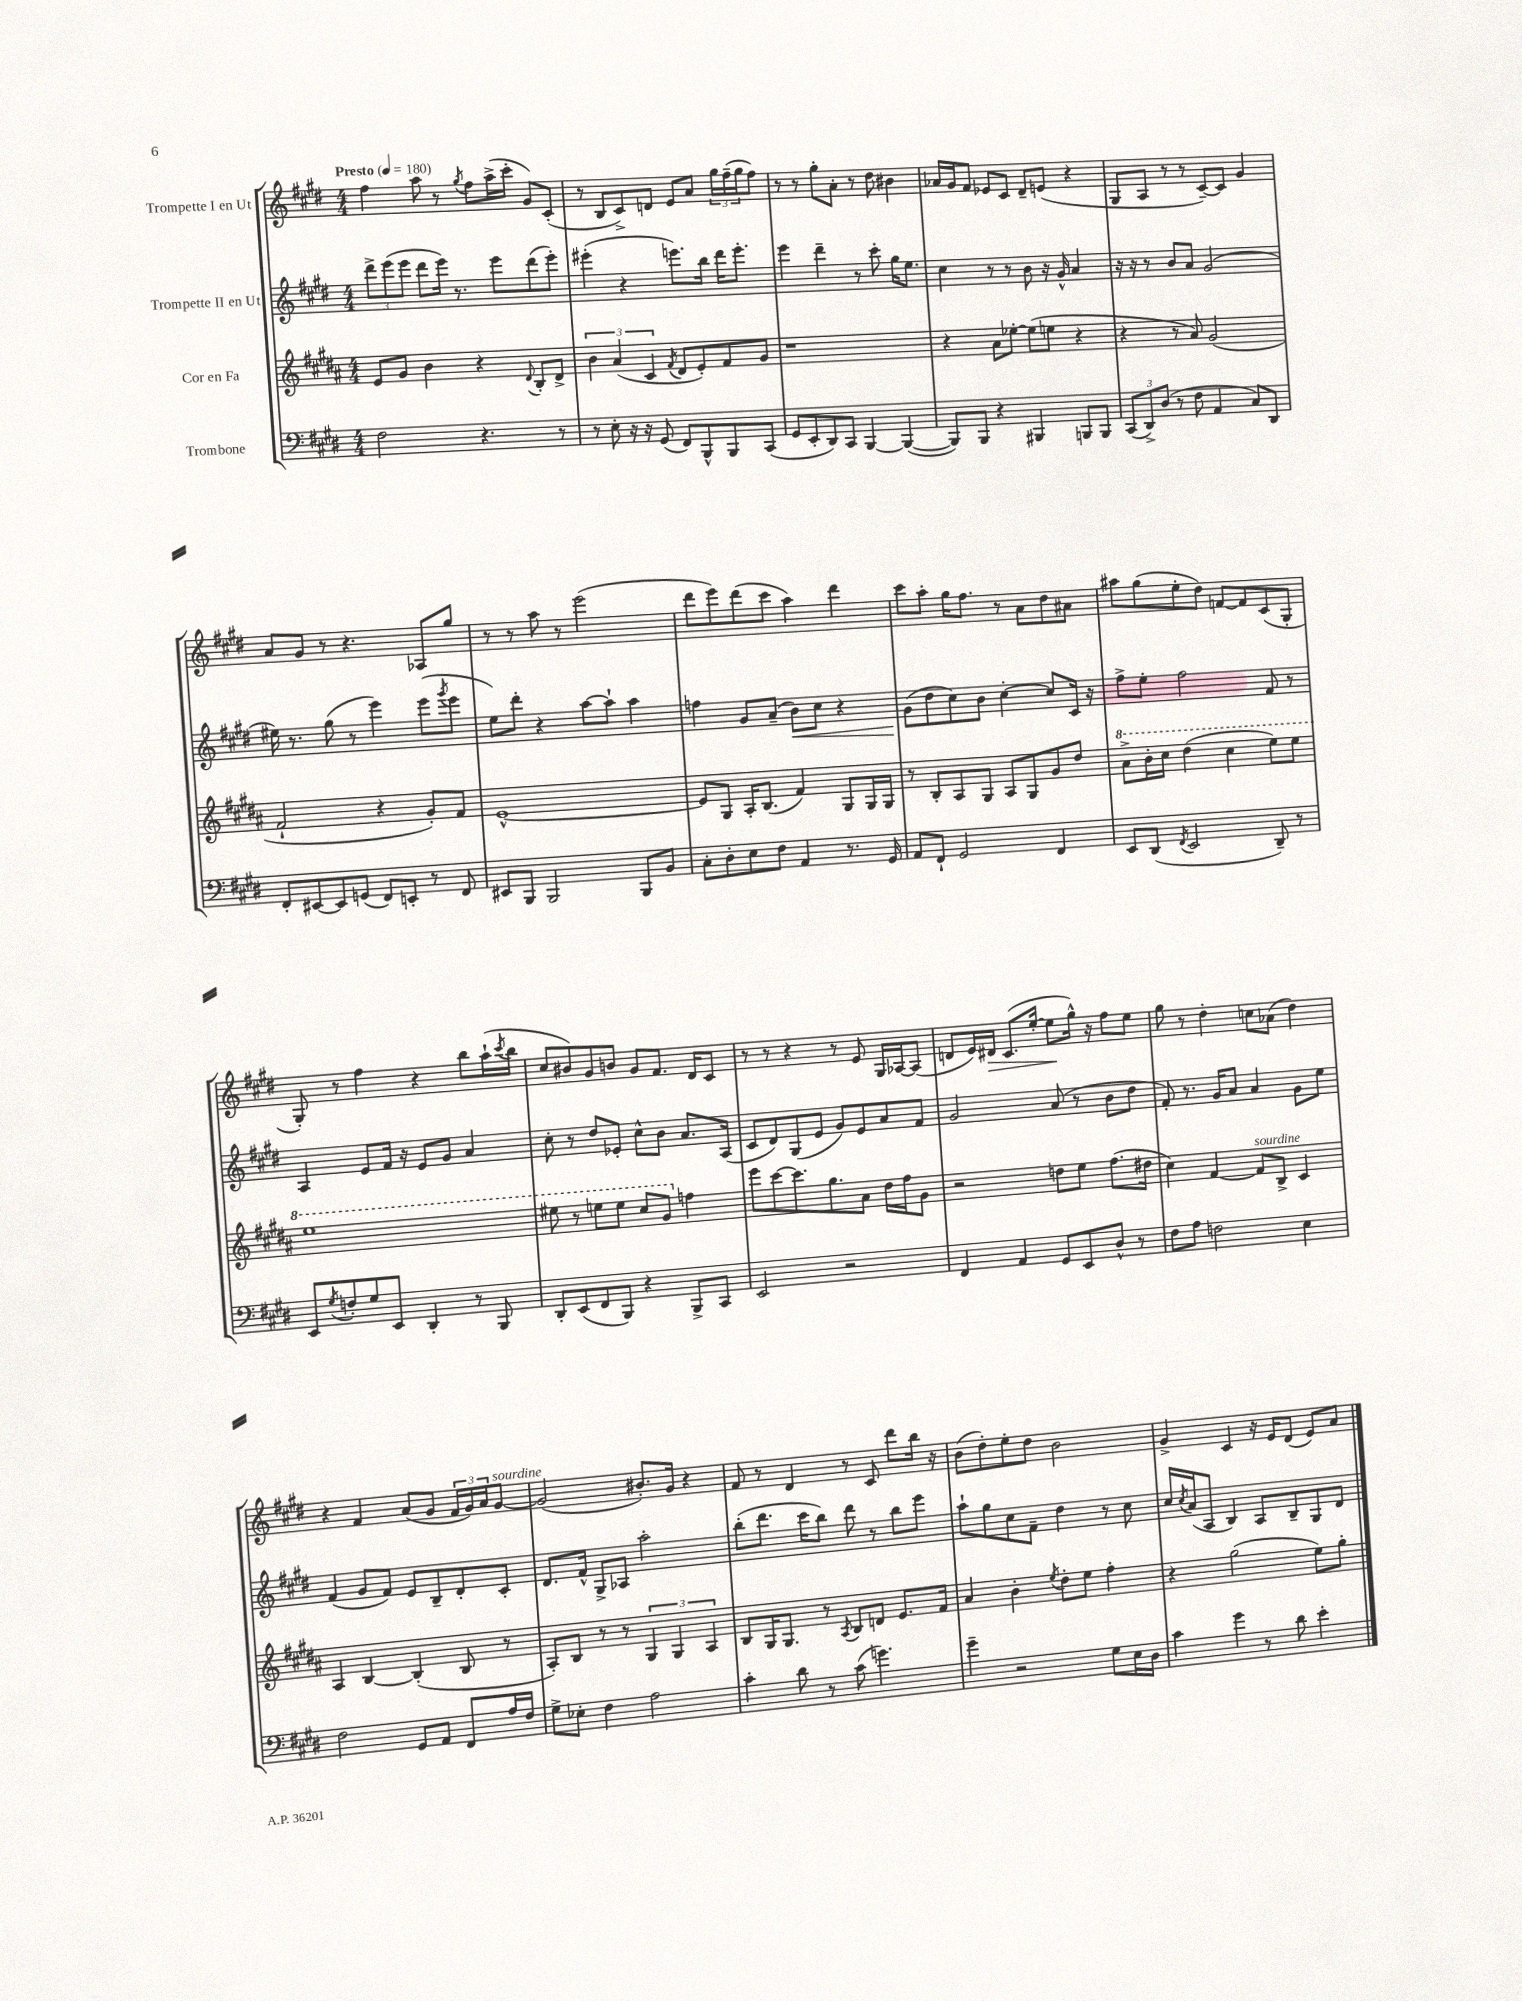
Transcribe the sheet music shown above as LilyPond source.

<<
\new StaffGroup <<
\new Staff = "s0" \with { instrumentName = "Trompette I en Ut" } {
    \clef treble \key e \major \numericTimeSignature \time 4/4 \tempo "Presto" 4 = 180
    fis''4 a''8 r8 \acciaccatura { gis''8 } fis''8 a''16->( cis'''16-. gis'8) cis'8-.( |
    r8 b8 cis'8->) d'8 e'8 a'8 \tuplet 3/2 { gis''16 fis''16--( gis''16 } fis''8) |
    r8 r8 gis''8-. a'8-. r8 dis''8 bis'4 |
    aes'16 gis'16 fis'8 ees'8 cis'8 dis'8-- e'8( r4 |
    gis8 a8 r8 r8 cis'8~--) cis'8 gis'4 |
    a'8 gis'8 r8 r4. aes8 gis''8 |
    r8 r8 a''8 r8 e'''2( |
    dis'''8 e'''8) dis'''8( cis'''8 a''4) dis'''4 |
    cis'''8 a''8-. gis''16 fis''8. r8 a'8 dis''8 ais'8 |
    ais''8 gis''8( e''8-. dis''8) f'8~ f'8 cis'8( gis8-. |
    gis8-.) r8 fis''4 r4 b''8 a''16-!( \acciaccatura { cis'''8 } b''16 |
    cis''8 bis'8) gis'8 b'8 gis'8 fis'8. dis'16 cis'8 |
    r8 r8 r4 r8 e'8 gis16 aes16~ aes8( |
    d'8 e'16) dis'16\> cis'8.( e''16~-. e''8\! gis''16-^) r16 fis''8 e''8 |
    gis''8 r8 dis''4-. c''8 aes'8( dis''4) |
    r4 fis'4 a'8( gis'8 \tuplet 3/2 { fis'16 gis'16) a'16 } gis'8~^\markup { \italic "sourdine" } |
    gis'2( bis'8.-.) gis'16 r4 |
    fis'8 r8 dis'4 r8 cis'8 dis'''8 b''16 r16 |
    b'8( dis''8-.) e''8-. dis''8 b'2 |
    gis'4-> cis'4 r16 e'16 dis'8( e'8) a'8 \bar "|." |
}
\new Staff = "s1" \with { instrumentName = "Trompette II en Ut" } {
    \clef treble \key e \major \numericTimeSignature \time 4/4
    \tuplet 3/2 { dis'''8-> e'''8( e'''8 } dis'''8 e'''16) r8. e'''8 dis'''8( e'''8-.) |
    eis'''4-.( r4 e'''8.) b''16 dis'''16 e'''8.-. |
    e'''4 dis'''4-- r8 cis'''8-. gis''16 e''8. |
    cis''4 r8 r8 b'8 r16 gis'16-^ a'4 |
    r16 r16 r8 b'8 a'8 gis'2( |
    eis''16) r8. gis''8( r8 e'''4) e'''8( \acciaccatura { gis'''8 } e'''8 |
    e''8) dis'''8-. r4 a''8~ a''8-! a''4 |
    f''4 gis'8 a'8--( b'8\<) cis''8 r4 |
    gis'8\!( dis''8 cis''8) b'8 cis''4~-. cis''8 cis'16 r16 |
    fis''8-> e''8-. fis''2 fis'8 r8 |
    a4 e'8 fis'16 r16 e'8 gis'8 a'4 |
    cis''8-. r8 dis''8 ees'8-. cis''8-^ b'8 a'8. a16( |
    cis'8 dis'8) gis8( e'8 gis'8) e'8 a'8 fis'8 |
    gis'2 a'8( r8 b'8 dis''8 |
    fis'8-.) r8. gis'16 a'8 a'4 gis'8 e''8 |
    fis'4( gis'8 fis'8) e'8 b8-- dis'8-. cis'8-. |
    dis'8. fis'16-^ gis8-> aes8 a''2-. |
    b''8-.( dis'''8. cis'''16 b''8) dis'''8 r8 b''8 e'''8 |
    a''8-! gis''8 cis''8 fis'8-- dis''4 r8 cis''8 |
    cis''16 \acciaccatura { cis''8 } a'16( a8 b4) a8 b8-- gis8 dis'8 \bar "|." |
}
\new Staff = "s2" \with { instrumentName = "Cor en Fa" } {
    \clef treble \key b \major \numericTimeSignature \time 4/4
    e'8 gis'8 b'4 r4 \appoggiatura { dis'8 } b8-. dis'8-> |
    \tuplet 3/2 { b'4 ais'4( cis'4 } \acciaccatura { fis'8 } dis'8 e'8-.) fis'8 gis'8 |
    r1 |
    r4 ais'8 ees''8~-. ees''8( e''8 r4 |
    r4 r8 ais'8) gis'2( |
    fis'2-! r4 gis'8-.) fis'8 |
    e'1~-^ |
    e'8 gis8 ais16-. b8.( fis'4) gis8 gis16 gis16 |
    r8 b8-. ais8 gis8 ais8 gis8 gis'8 dis''8 |
    \ottava #1 ais''8-> b''16-. cis'''16 dis'''4( cis'''4 e'''8) e'''8 |
    e'''1 |
    eis'''8 r8 e'''8 e'''8 cis'''8 gis''8 \ottava #0 f''4 |
    e'''8 cis'''8~ cis'''8. gis''8. ais'8 dis''16 fis''16 gis'8 |
    r2 d''8 e''8 fis''8.( dis''16 |
    cis''4) fis'4~ fis'8^\markup { \italic "sourdine" } b8-> cis'4 |
    ais4 b4~ b4-.( b8 r8 |
    ais8-.) b8 r8 r8 \tuplet 3/2 { gis4 gis4 ais4 } |
    b8 gis16 gis8. r8 \acciaccatura { ais8 } b8 d'8 e'8. fis'16 |
    ais'4 b'4-. \acciaccatura { e''8 } dis''8-. e''8 fis''4-. |
    r4 gis''2( e''8) gis''8-. \bar "|." |
}
\new Staff = "s3" \with { instrumentName = "Trombone" } {
    \clef bass \key e \major \numericTimeSignature \time 4/4
    fis2 r4. r8 |
    r8 e8-. r16 r16 gis,8( fis,8) b,,8-^ b,,8 cis,8( |
    gis,8 e,8-. dis,8) cis,8 b,,4~ b,,4~( |
    b,,8) b,,8 r4 bis,,4 b,,8 b,,8 |
    \tuplet 3/2 { cis,8( dis,8->) dis8( } r8 fis8 a,4 cis8) dis,8 |
    fis,8-. eis,8~ eis,8 g,8( fis,8) e,8-. r8 fis,8 |
    eis,8 b,,8 b,,2 b,,8 b,8 |
    cis8-. dis8-. e8 fis8 a,4 r8. gis,16 |
    a,8 fis,8-! gis,2 fis,4 |
    e,8 dis,8( \acciaccatura { fis,8 } e,2 dis,8--) r8 |
    e,8 \acciaccatura { gis8 } f8-. gis8 e,8 dis,4-. r8 b,,8 |
    dis,8-. e,8( fis,8 b,,8) r4 b,,8-> cis,8 |
    e,2 r2 |
    fis,4 a,4 gis,8 e,8 dis8-^ r8 |
    fis8 a8 f2 e4 |
    fis2 gis,8 a,8 fis,8 a16 fis16 |
    gis8-> ees8-. fis4 a2 |
    cis'4-. dis'8 r8 cis'8( g'4.) |
    gis'4-- r2 gis8 e16 dis16 |
    cis'4 gis'4 r8 dis'8 e'4-. \bar "|." |
}
>>
>>
\layout { \context { \Score \remove "Bar_number_engraver" } }
